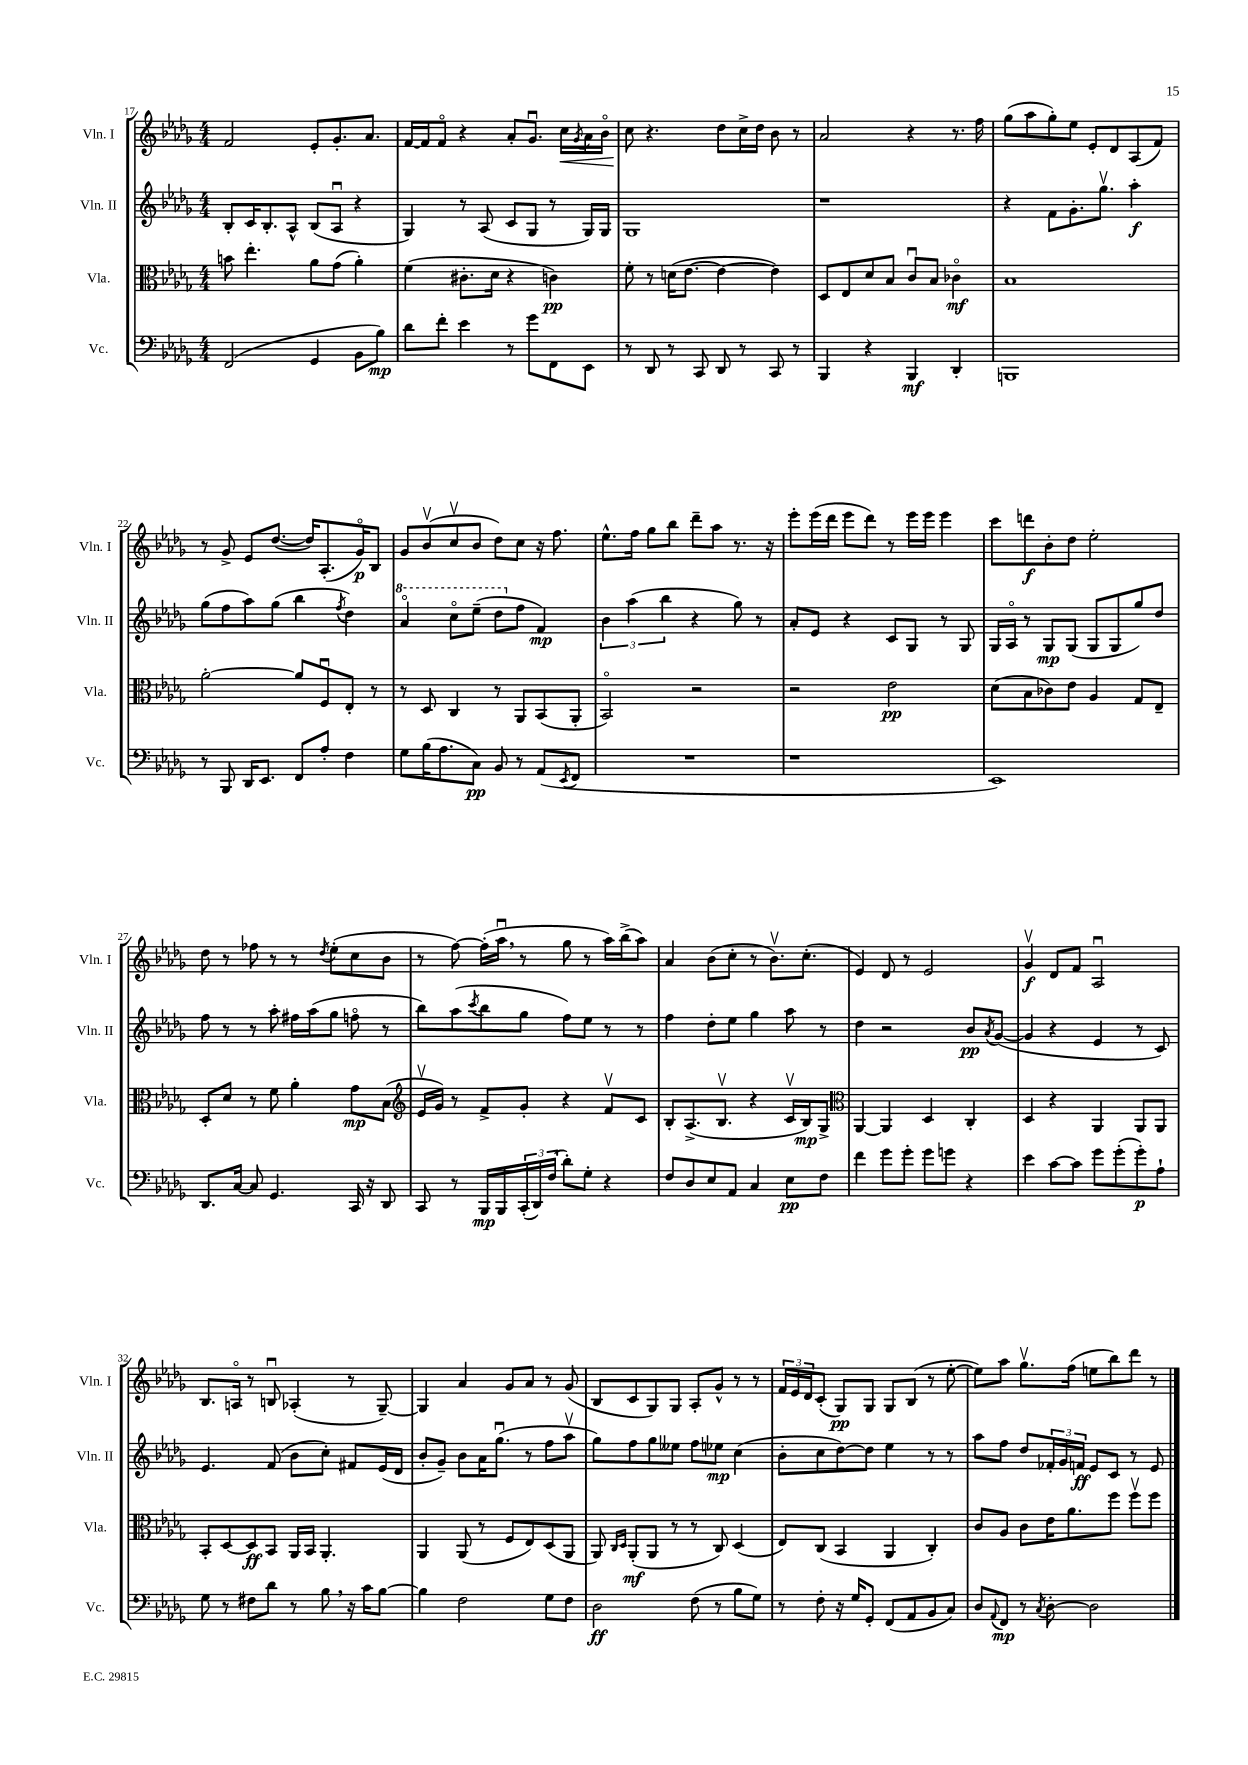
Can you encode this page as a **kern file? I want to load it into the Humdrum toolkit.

**kern	**kern	**kern	**kern
*staff4	*staff3	*staff2	*staff1
*clefF4	*clefC3	*clefG2	*clefG2
*k[b-e-a-d-g-]	*k[b-e-a-d-g-]	*k[b-e-a-d-g-]	*k[b-e-a-d-g-]
*M4/4	*M4/4	*M4/4	*M4/4
(2FF	8b	8B-'	2f
.	4.ee-'	16c	.
.	.	8.B-'	.
.	.	8A-^^	.
4GG-	8a-	(8B-	8e-'
.	(8g-	8A-u	8.g-'
8BB-	4a-')	4r	.
.	.	.	8.a-
8B-)	.	.	.
=	=	=	=
8d-	(4f	4G-)	[16f
.	.	.	16f]
8f'	.	.	8fo
4e-	8.c#'	8r	4r
.	.	(8A-	.
.	16d-	.	.
8r	4r	8c	8a-'
8g-	.	8G-	8.g-u
8FF	4c)	8r	.
.	.	.	16cc
.	.	.	8qg-
8EE-	.	16G-)	16a-
.	.	16G-	16b-o
=	=	=	=
8r	8f'	1G-	8cc
8DD-	8r	.	4.r
8r	(16d	.	.
.	[8.e-	.	.
8CC	.	.	.
8DD-	4e-_	.	8dd-
8r	.	.	16cc^
.	.	.	16dd-
8CC	4e-])	.	8b-
8r	.	.	8r
=	=	=	=
4BBB-	8D-	1r	2a-
.	8E-	.	.
4r	8d-	.	.
.	8B-	.	.
4BBB-	8cu	.	4r
.	8B-	.	.
4DD-'	4c-o	.	8.r
.	.	.	16ff
=	=	=	=
1BBB	1B-	4r	(8gg-
.	.	.	8aa-
.	.	8f	8gg-')
.	.	8.g-'	8ee-
.	.	.	8e-'
.	.	8.gg-v	.
.	.	.	8d-
.	.	4aa-'	(8A-
.	.	.	8f)
=	=	=	=
8r	[2a-'	(8gg-	8r
8BBB-	.	8ff	8g-^
16DD-	.	8aa-)	8e-
8.EE-	.	.	.
.	.	(8gg-	([8.dd-
8FF	8a-]	4bb-	.
.	.	.	16dd-])
8A-'	8Fu	.	(8.A-'
.	.	8qff	.
4F	8E-'	4dd-)	.
.	.	.	16g-o)
.	8r	.	8B-
=	=	=	=
8G-	8r	4aa-o	8g-
(16B-	8D-	.	(8b-v
8.A-	.	.	.
.	4C	8ccco	8ccv
8C)	.	(8eee-~	8b-
8BB-	8r	8ddd-	8dd-)
8r	8AA-	8ff	8cc
(8AA-	(8BB-	4f)	16r
.	.	.	8.ff
8qEE-	.	.	.
8FF	8AA-'	.	.
=	=	=	=
1r	2BB-o)	6b-	8.ee-^^
.	.	(6aa-	.
.	.	.	16ff
.	.	.	8gg-
.	.	6bb-	.
.	.	.	8bb-
.	2r	4r	8ddd-~
.	.	.	8aa-
.	.	8gg-)	8.r
.	.	8r	.
.	.	.	16r
=	=	=	=
1r	2r	8a-'	8eee-'
.	.	8e-	(16eee-
.	.	.	16ddd-
.	.	4r	8eee-
.	.	.	8ddd-)
.	2e-	8c	8r
.	.	8G-	16eee-
.	.	.	16eee-
.	.	8r	4eee-
.	.	8G-	.
=	=	=	=
1EE-)	(8d-	16G-	8ccc
.	.	16A-o	.
.	8B-	8r	8ddd
.	8c-)	8G-	8b-'
.	8e-	(8G-	8dd-
.	4A-	8G-	2ee-'
.	.	8G-	.
.	8G-	8gg-)	.
.	8E-~	8dd-	.
=	=	=	=
8.DD-	8D-'	8ff	8dd-
.	8d-	8r	8r
[16C	.	.	.
8C]	8r	8r	8ff-
4.GG-	8f	8aa-'	8r
.	4a-'	16ff#	8r
.	.	(16aa-	.
.	.	.	8qdd-
.	.	8gg-	(8ee-'
16CC	8g-	8ffo	8cc
16r	.	.	.
8DD-	(8B-	8r	8b-
=	=	=	=
*	*clefG2	*	*
8CC	16e-v	8bb-)	8r
.	16g-)	.	.
8r	8r	(8aa-	[8ff)
.	.	8qccc	.
16BBB-	8f^	8bb-	(16ff']
16BBB-	.	.	16aa-u
(24CC'	8g-'	8gg-	8r
24DD-)	.	.	.
(24F	.	.	.
8d-')	4r	8ff)	8gg-
8G-'	.	8ee-	8r
4r	8fv	8r	16aa-)
.	.	.	(16bb-^
.	8c	8r	8aa-)
=	=	=	=
8F	8B-'	4ff	4a-
8D-	(8.A-^	.	.
8E-	.	8dd-'	(8b-
.	8.B-v	.	.
8AA-	.	8ee-	8cc'
4C	4r	4gg-	8r
.	.	.	8.b-v)
8E-	16cv	8aa-	.
.	16B-)	.	(8.cc'
8F	8G-^	8r	.
=	=	=	=
*	*clefC3	*	*
4f	[4AA-	4dd-	4e-)
8g-	4AA-]	2r	8d-
8g-'	.	.	8r
8g-	4D-	.	2e-
8g	.	.	.
4r	4C'	8b-	.
.	.	8qa-	.
.	.	([8g-	.
=	=	=	=
4e-	4D-	4g-]	4g-v
[8c	4r	4r	8d-
8c]	.	.	8f
8g-	4AA-	4e-	2A-u
(8g-'	.	.	.
8g-')	8AA-	8r	.
8A-`	8AA-	8c)	.
=	=	=	=
8G-	8BB-'	4.e-	8.B-
8r	[8D-	.	.
.	.	.	16Ao
8F#	8D-]	.	8r
8d-	8BB-	(8f	8Bu
8r	16AA-	8b-	(4A-'
.	16BB-	.	.
8B-	4.AA-'	8cc')	.
16r	.	8f#	8r
16c	.	.	.
[8B-	.	(16e-	[8G-~)
.	.	16d-	.
=	=	=	=
4B-]	4AA-	8b-'	4G-]
.	.	8g-~)	.
2F	(8AA-	8b-	4a-
.	8r	16a-	.
.	.	(8.gg-u	.
.	8F	.	8g-
.	8E-)	8r	8a-
8G-	(8D-	8ff	8r
8F	8AA-	8aa-v	(8g-
=	=	=	=
2D-	8AA-)	8gg-)	8B-
.	16qqC	.	.
.	16qqD-	.	.
.	(8AA-'	8ff	8c
.	8AA-	8gg-	8G-)
.	8r	8ee--	8G-
(8F	8r	8ff	8A-'
8r	8C)	8ee-	8g-^^
8B-	(4D-	(4cc	8r
8G-)	.	.	8r
=	=	=	=
8r	8E-)	8b-'	24f
.	.	.	24e-
.	.	.	24d-
8F'	(8C	8cc	(8c'
16r	4BB-	[8dd-)	8G-)
16G-	.	.	.
8GG-'	.	8dd-]	8G-
(8FF	4AA-	4ee-	8G-
8AA-	.	.	(8B-
8BB-	4C')	8r	8r
8C)	.	8r	[8ee-'
=	=	=	=
8D-	8c	8aa-	8ee-])
8qqAA-	.	.	.
8FF	8A-	8ff	8aa-
8r	8c	8dd-	8.gg-v
8qC	.	.	.
[8D-'	16e-	24f-'	.
.	.	24g-	.
.	8.a-	.	(16ff
.	.	24f	.
2D-]	.	8e-	8ee
.	8ff	8c	8bb-)
.	8ffv	8r	8ddd-
.	8ff	8e-	8r
==	==	==	==
*-	*-	*-	*-
